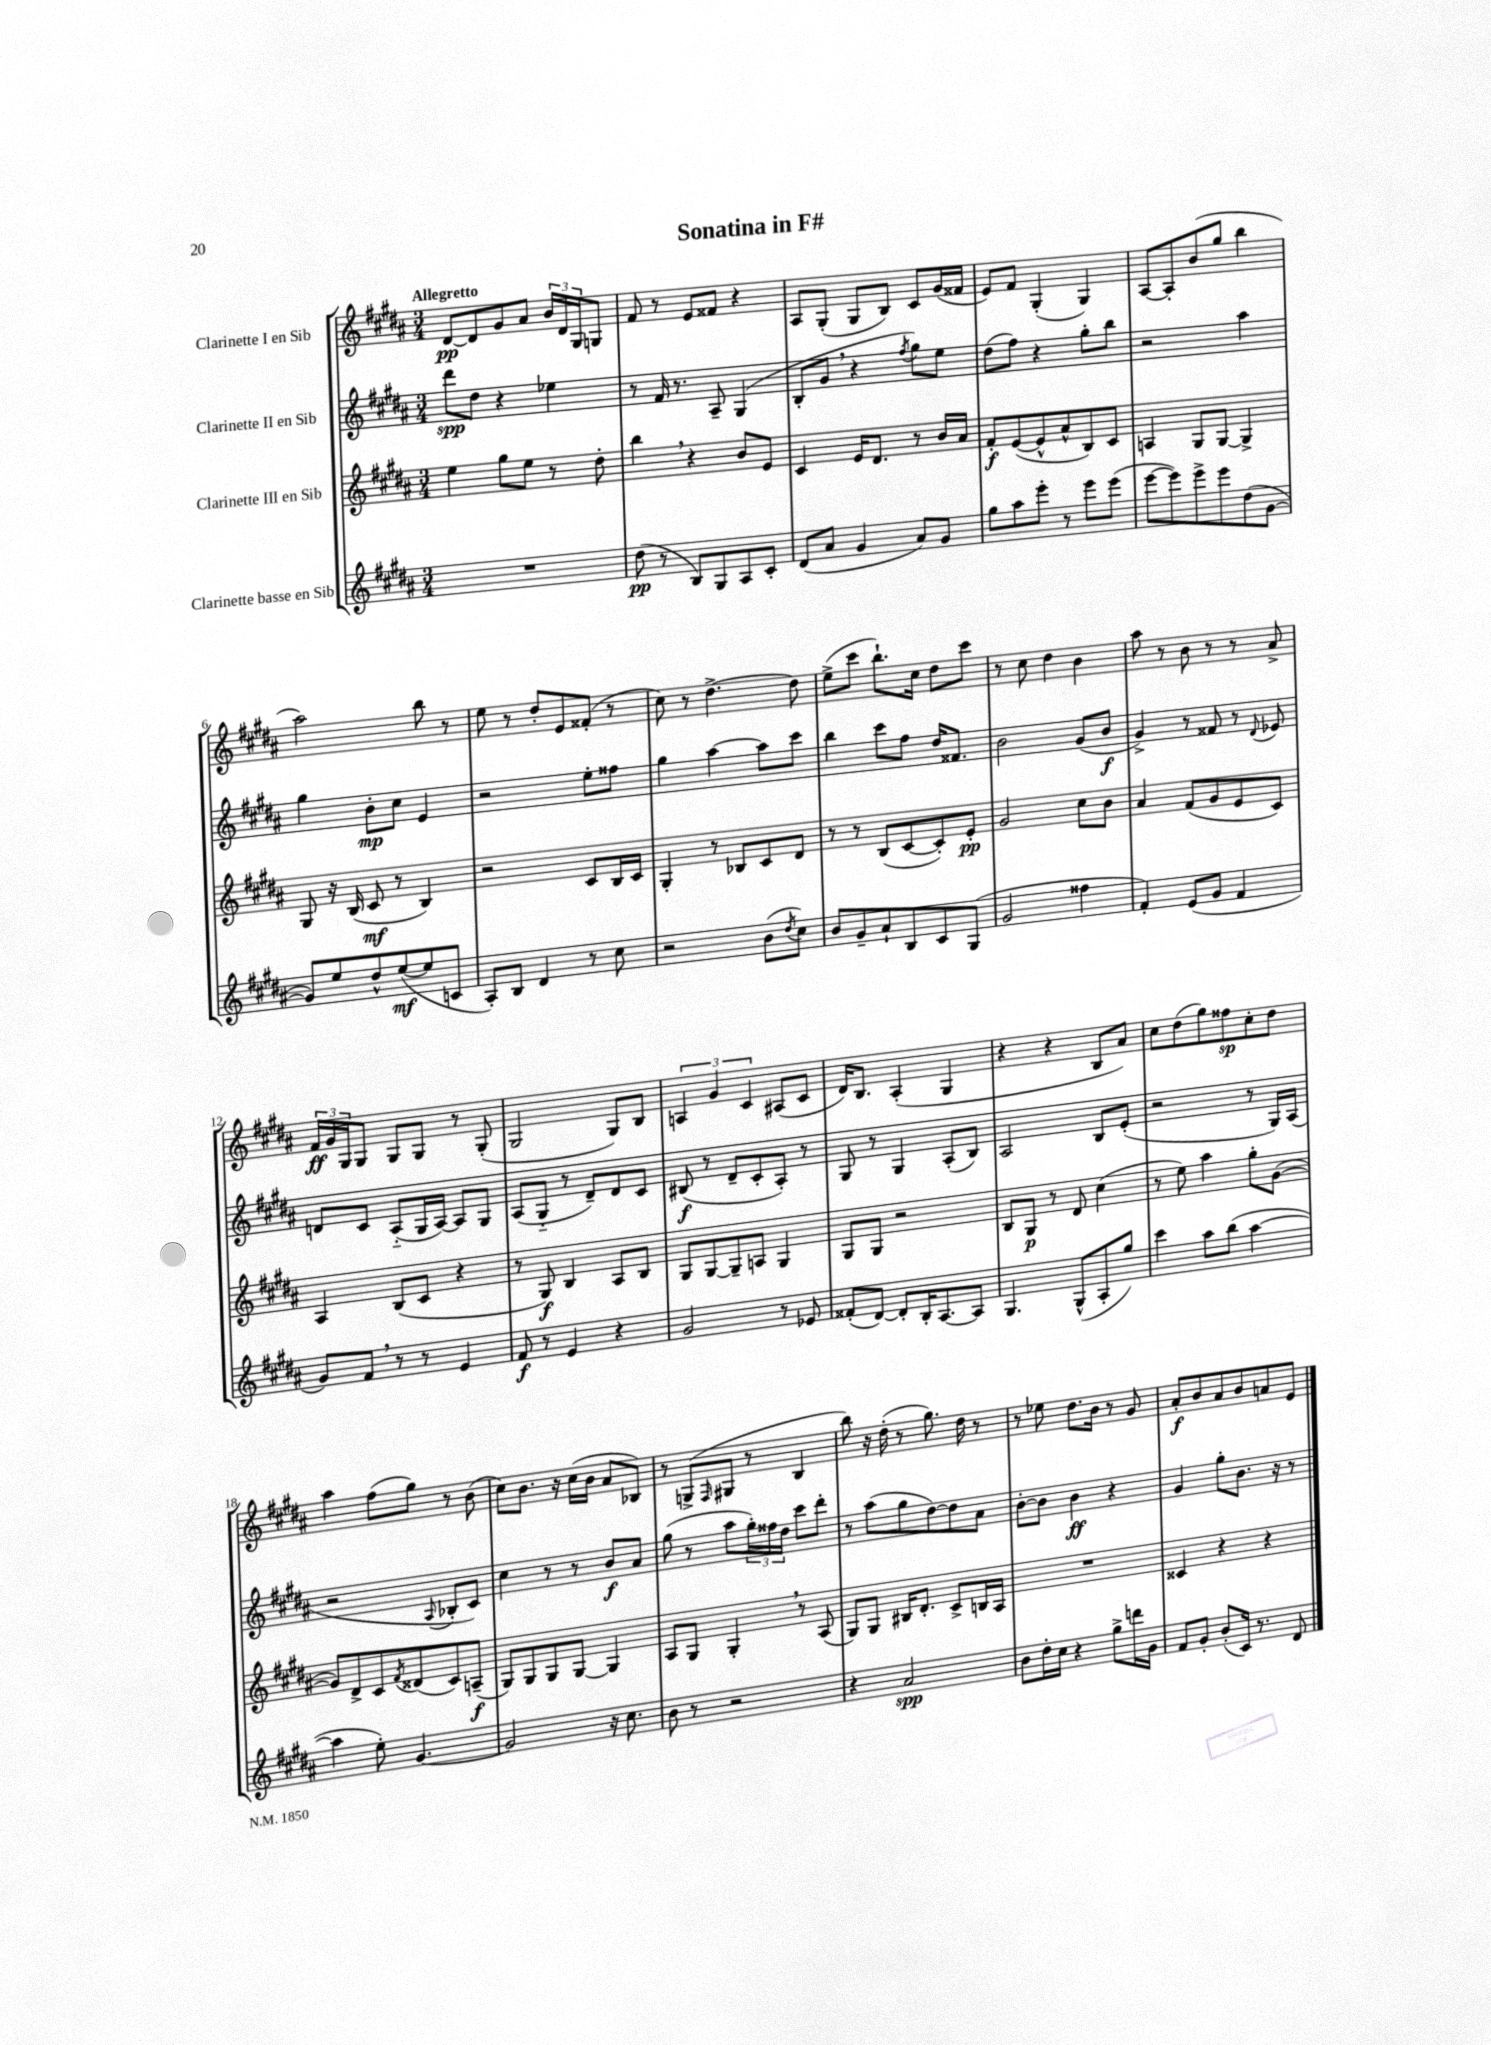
\header { title = "Sonatina in F#" }
<<
\new StaffGroup <<
\new Staff = "s0" \with { instrumentName = "Clarinette I en Sib" } {
    \clef treble \key b \major \numericTimeSignature \time 3/4 \tempo "Allegretto"
    dis'8~\pp dis'8 gis'8 ais'8 \tuplet 3/2 { b'16 dis'16 gis16 } g8 |
    fis'8 r8 e'8 fisis'8 r4 |
    ais8 gis8-.( gis8 b8) cis'8 gis'16( fisis'16 |
    e'8) fis'8 gis4-.( gis4) |
    ais8~ ais8-. b'8( gis''8 b''4 |
    ais''2) b''8 r8 |
    e''8 r8 dis''8-. e'8 fisis'8-.( r8 |
    cis''8) r8 dis''4.~-> dis''8 |
    e''8->( cis'''8 b''8.-!) cis''16 dis''8 cis'''8 |
    r8 cis''8 dis''4 b'4 |
    ais''8 r8 b'8 r8 r8 ais'8-> |
    \tuplet 3/2 { fis'16\ff gis'16 gis16 } gis8 gis8 gis8 r8 gis8-.( |
    gis2 gis8) b8 |
    \tuplet 3/2 { a4 gis'4 cis'4 } ais8( cis'8 |
    dis'16) b8. ais4-.( gis4 |
    r4 r4 b8 ais'8) |
    cis''8 dis''8( gis''8) fisis''8\sp cis''8-. dis''8 |
    ais''4 fis''8( gis''8) r8 b'8( |
    cis''8) b'8. r16 cis''16( b'16 ais'8 bes8) |
    r8 g8->( \grace { fis16 } gis8 r8 b4 |
    b''8) r16 dis''16-.( r8 gis''8.) dis''16 r8 |
    r8 ees''8 dis''8. b'16 r8 gis'8 |
    ais'8-.\f b'8 ais'8 b'8 a'8 e'8 \bar "|." |
}
\new Staff = "s1" \with { instrumentName = "Clarinette II en Sib" } {
    \clef treble \key b \major \numericTimeSignature \time 3/4
    dis'''8\spp dis''8 r4 ees''4 |
    r8 fis'16 r8. ais8-- gis4( |
    b8-. gis'8 \breathe r4 \acciaccatura { fis''8 } gis''8) e''8 |
    dis''8( fis''8) r4 gis''8-. b''8 |
    r2 ais''4 |
    gis''4 b'8-.\mp cis''8 e'4 |
    r2 e''8-. fisis''8 |
    gis''4 ais''4~ ais''8 cis'''8 |
    b''4 cis'''8 fis''8 dis''16 fisis'8. |
    b'2 gis'8( b'8\f |
    gis'4->) r8 fisis'8 r8 \appoggiatura { dis'8 } ees'8 |
    d'8 cis'8 ais8-_( gis16 ais16~) ais8 gis8 |
    ais8( gis8-_ r8 dis'8--) dis'8 cis'8 |
    bis8\f( r8 dis'8-- cis'8-. ais8-.) r8 |
    gis8 r8 gis4 ais8-.( b8) |
    ais2 b8 e'8-.( |
    r2 r8 gis16) ais16( |
    r2 \appoggiatura { ais8 } bes8-. cis'8) |
    cis''4 r8 r8 b'8\f ais'8 |
    gis''8( r8 ais''8 \tuplet 3/2 { gis''16-.) fisis''16 dis''16 } cis'''8 dis'''8-. |
    r8 ais''8( gis''8 dis''8~) dis''8 ais'8 |
    b'8~-. b'8 b'4\ff r4 |
    gis'4 gis''8-. b'8. r16 r8 \bar "|." |
}
\new Staff = "s2" \with { instrumentName = "Clarinette III en Sib" } {
    \clef treble \key b \major \numericTimeSignature \time 3/4
    e''4 gis''8 e''8 r8 dis''8-. |
    b''4 \breathe r4 b'8 e'8 |
    cis'4 e'16 dis'8. r8 b'16 ais'16 |
    fis'8-.\f e'8~( e'8-^ ais'8-^ b8) cis'8 |
    a4 gis8 gis8~ gis4-> |
    gis8 r16 b16( cis'8\mf r8 b4) |
    r2 cis'8 b16 cis'16 |
    gis4-. r8 bes8 cis'8 dis'8 |
    r8 r8 b8( cis'8~ cis'8-.) e'8-.\pp |
    gis'2 cis''8 b'8 |
    ais'4 fis'8( gis'8 e'8 cis'8) |
    ais4 b8( cis'8 r4 |
    r8 gis8\f) b4 ais8 b8 |
    gis8 gis8~ gis8-- a8 gis4 |
    gis8 gis8 r2 |
    b8 gis8\p r8 dis'8 cis''4( |
    r8 e''8) ais''4 gis''8-. gis'8~( |
    gis'8) dis'8-> cis'8 \acciaccatura { fis'8 } disis'8( cis'8) a8--\f( |
    gis8) gis8 gis8 gis8~ gis4 |
    ais8 gis8 gis4-. \breathe r8 ais8( |
    gis8) gis8 bis16 dis'8.-. cis'8-> b16 ais16 |
    R2. |
    cisis'4 r4 r4 \bar "|." |
}
\new Staff = "s3" \with { instrumentName = "Clarinette basse en Sib" } {
    \clef treble \key b \major \numericTimeSignature \time 3/4
    R2. |
    dis''8\pp( r8 b8) gis8 ais8 cis'8-. |
    dis'8( ais'8 gis'4 ais'8) gis'8 |
    gis''8 ais''8 e'''8-. r8 e'''8 e'''8( |
    e'''8~ e'''8) e'''8-> e'''8 dis''8( gis'8~ |
    gis'8) e''8 dis''8-^ e''8~\mf( e''8 c'8 |
    ais8-.) b8 dis'4 r8 cis''8 |
    r2 b'8( \acciaccatura { dis''8 } cis''8) |
    b'8 gis'8-- ais'8-! b8 cis'8 gis8( |
    gis'2 fisis''4 |
    fis'4-.) e'8( gis'8 fis'4 |
    gis'8) fis'8 \breathe r8 r8 e'4 |
    fis'8\f r8 e'4 r4 |
    gis'2 r8 ees'8 |
    fisis'8-.( dis'8~) dis'8-. b16-. ais8.~ ais8 |
    gis4. gis8-^( ais8-. gis''8) |
    cis'''4 ais''8 b''8( ais''4~ |
    ais''4 e''8-.) gis'4.~ |
    gis'2 r16 cis''8. |
    b'8 r8 r2 |
    r4 ais'2\spp |
    b'8 dis''16-. cis''16 r4 gis''8-> d'''16 gis'16 |
    fis'8 gis'8-. b'8-.( cis'16) r8. dis'8 \bar "|." |
}
>>
>>
